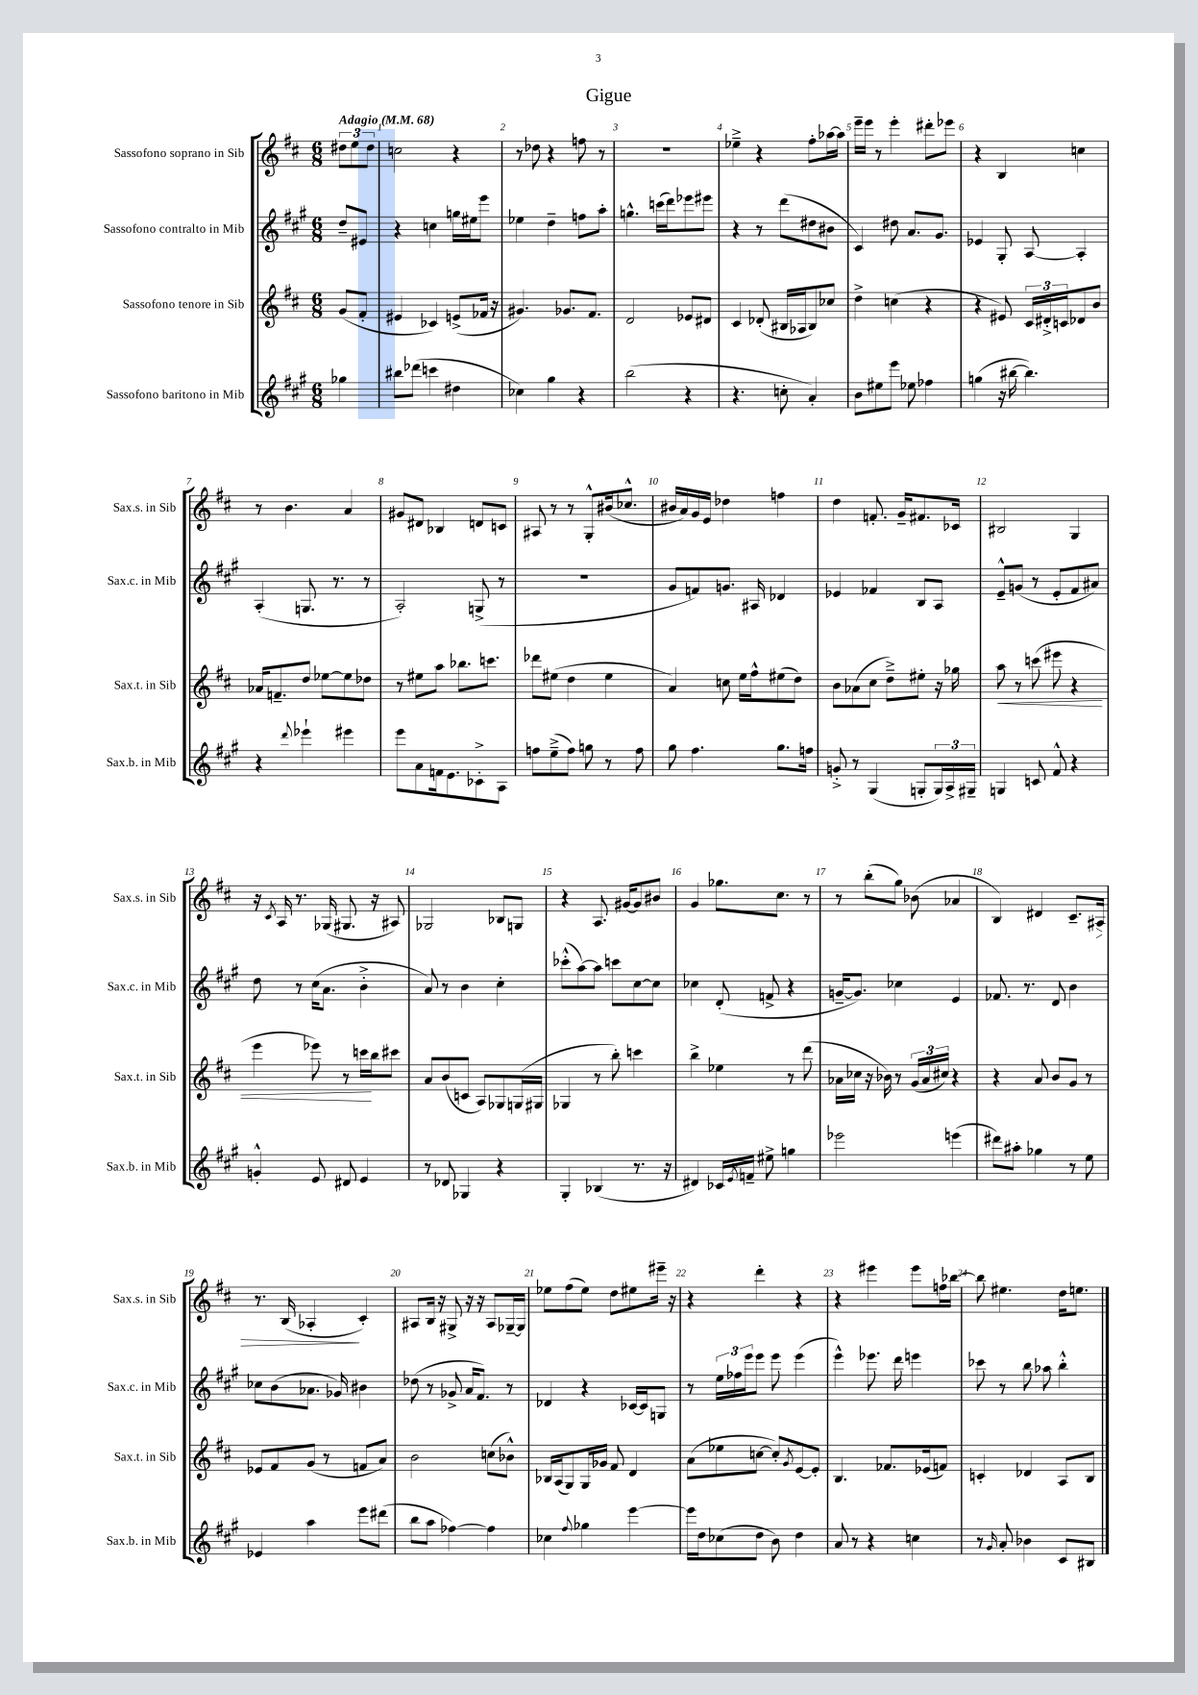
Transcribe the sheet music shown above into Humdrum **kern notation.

**kern	**kern	**dynam	**kern	**kern	**dynam
*part4	*part3	*part3	*part2	*part1	*part1
*staff4	*staff3	*staff3	*staff2	*staff1	*staff1
*I"Sassofono baritono in Mib	*I"Sassofono tenore in Sib	*	*I"Sassofono contralto in Mib	*I"Sassofono soprano in Sib	*
*I'Sax.b. in Mib	*I'Sax.t. in Sib	*	*I'Sax.c. in Mib	*I'Sax.s. in Sib	*
*clefG2	*clefG2	*	*clefG2	*clefG2	*
*k[f#c#g#]	*k[f#c#]	*	*k[f#c#g#]	*k[f#c#]	*
*M6/8	*M6/8	*	*M6/8	*M6/8	*
*MM68	*MM68	*	*MM68	*MM68	*
=	=	=	=	=	=
!	!	!	!	!LO:TX:a:B:t=Adagio	!
4gg-X\	(8g/L	.	8dd~/L	12dd#X\L	.
.	.	.	.	12ee\	.
.	8f#'/J	.	8e#X/J	.	.
.	.	.	.	12dd#\J	.
=1	=1	=1	=1	=1	=1
8bb#X\L	4e#X/	.	4r	2ccn\	.
(8ddd-X\J	.	.	.	.	.
4cccn\	4c-X/)	.	4ccn\	.	.
4dd#X\	(8en^/L	.	16ggn\LL	4r	.
.	.	.	16ee#X\J	.	.
.	16f-X/Jk	.	8eee\J	.	.
.	16r	.	.	.	.
=2	=2	=2	=2	=2	=2
4cc-X\)	4.g#X/)	.	4ee-X\	8r	.
.	.	.	.	8dd-X\	.
4gg#\	.	.	4dd~\	4r	.
.	8.g-X/L	.	.	.	.
4r	.	.	8ffn\L	8ffn\	.
.	8.f#/J	.	.	.	.
.	.	.	8aa'\J	8r	.
=3	=3	=3	=3	=3	=3
(2bb\	2d/	.	4.ggn^^\	2.r	.
.	.	.	(16cccn\LL	.	.
.	.	.	16ddd\J)	.	.
4r	8e-X/L	.	8eee-X\	.	.
.	8d#X/J	.	8eee#X\J	.	.
=4	=4	=4	=4	=4	=4
4.r	4c#/	.	4r	4ee-X~^\	.
.	(8d-X'/	.	8r	4r	.
8ccn'\	16B#X/LL	.	(8ddd\L	.	.
.	16A-X/J	.	.	.	.
4a'/)	8B#/)	.	8dd#X\	8ff#'\L	.
.	8cc-X/J	.	8b#X\J	[16aa-X\L	.
.	.	.	.	16aa-\JJ]	.
=5	=5	=5	=5	=5	=5
8b\L	4dd^\	.	4c#/)	16eee~\LL	.
.	.	.	.	16eee\JJ	.
8ee#X\	.	.	.	8r	.
8eee\J	(4ccn\	.	8dd#X\	4eee'\	.
8ee-X\	.	.	8.a/L	.	.
4ff-X\	4r	.	.	8ddd#X'\L	.
.	.	.	8.g#/J	.	.
.	.	.	.	8eee-X\J	.
=6	=6	=6	=6	=6	=6
(4ggn\	4r	.	4e-X/	4r	.
16r	8e#X/)	.	8G#'/	4B/	.
[16bb#X\	.	.	.	.	.
4.bb#\])	24c#/LL	.	[8A/	.	.
.	24d#X'^/	.	.	.	.
.	24cn/J	.	.	.	.
.	8d-X/	.	4A'/]	4ccn\	.
.	8b/J	.	.	.	.
!!LO:LB:g=z
=7	=7	=7	=7	=7	=7
4r	16a-X/KL	.	(4A'/	8r	.
.	8.fn~/	.	.	.	.
.	.	.	.	4.b\	.
8qqddd/	.	.	.	.	.
4eee-X`\	8dd/J	.	8.Gn/	.	.
.	[8ee-X\L	.	.	.	.
.	.	.	8.r	.	.
4eee#X\	8ee-\]	.	.	4a/	.
.	8dd-X\J	.	8r	.	.
=8	=8	=8	=8	=8	=8
8eee\L	8r	.	2A'/)	8g#X/L	.
8a\	8ee#X\L	.	.	8d#X/J	.
16fn\k	8aa\J	.	.	4B-X/	.
8.e\	.	.	.	.	.
.	8.bb-X\L	.	.	.	.
8c-X'^\	.	.	(8Gn^/	8dn/L	.
.	8.cccn\J	.	.	.	.
8A\J	.	.	8r	8cn/J	.
=9	=9	=9	=9	=9	=9
8ffn\L	8ddd-X\L	.	2.r	8A#X/	.
(8ee~^\	(8ee#X\J	.	.	8r	.
8ff\J)	4dd\	.	.	8r	.
8ggn\	.	.	.	8G'^^/L	.
8r	4ee#\	.	.	(16b#X/k	.
.	.	.	.	8.cc-X^^/J	.
8ff\	.	.	.	.	.
=10	=10	=10	=10	=10	=10
8gg#\	4a/)	.	8g#/L	16b#X/LL	.
.	.	.	.	16a/)	.
4.ff#\	.	.	8fn/)	16g/	.
.	.	.	.	16e/JJ	.
.	8ccn\	.	8.gn/J	4dd-X\	.
.	16ee\LL	.	.	.	.
.	16ff#^^\J	.	16A#X/	.	.
8.gg#\L	(8ee#X\	.	4d-X/	4ffn\	.
.	8dd\J)	.	.	.	.
16ffn\Jk	.	.	.	.	.
=11	=11	=11	=11	=11	=11
8gn'^/	8b\L	.	4e-X/	4dd\	.
8r	(8a-X\	.	.	.	.
(4G#/	8cc#\J	.	4f-X/	8.fn'/	.
.	8dd~^\L)	.	.	.	.
.	.	.	.	16g~/KL	.
8Gn'/L	8ee#X'\J	.	8B/L	8.f#X/	.
24G/L)	16r	.	8A/J	.	.
24A^/	.	.	.	.	.
.	16gg-X\	.	.	16c-X/Jk	.
24G#X~/JJ	.	.	.	.	.
=12	=12	=12	=12	=12	=12
!	!	!LO:HP:b	!	!	!
4Gn/	8aa\	<	8e~^^/L	2B#X/	.
.	8r	.	(8gn/J	.	.
8cn/	(8cccn\	.	8r	.	.
8f#^^/	8eee#X\	.	8e'/L	.	.
4r	4r	.	8f#/	4G/	.
.	.	.	8a#X/J)	.	.
!!LO:LB:g=z
=13	=13	=13	=13	=13	=13
4gn'^^/	4eee\	.	8dd\	16r	.
.	.	.	.	8qc#/	.
.	.	.	.	16A/	.
.	.	.	8r	8.r	.
8e/	8eee-X\)	.	(16cc#\KL	.	.
.	.	.	8.a\J	(16G-X/	.
8d#X/	8r	.	.	8.G#X/	.
4e/	16cccn\LL	.	4b'^\	.	.
.	16bb\J	[	.	16r	.
.	8ccc#X\J	.	.	8A#X/)	.
=14	=14	=14	=14	=14	=14
8r	8a/L	.	8a/)	2G-X/	.
8d-X/	(8b/	.	8r	.	.
4G-X/	8cn/J	.	4b\	.	.
.	8A/L)	.	.	.	.
4r	8G-X/	.	4cc#'\	8B-X/L	.
.	(16Gn/L	.	.	8Gn/J	.
.	16G#X/JJ	.	.	.	.
=15	=15	=15	=15	=15	=15
4G#'/	4G-X/	.	(8ccc-X'^^\L	4r	.
.	.	.	[8aa\)	.	.
(4B-X/	8r	.	8aa\J]	8.A/	.
.	8bb'\)	.	8cccn\L	.	.
.	.	.	.	[16g#X/KL	.
8.r	4cccn\	.	[8cc#\	8g#/]	.
.	.	.	8cc#\J]	8b#X/J	.
16r	.	.	.	.	.
=16	=16	=16	=16	=16	=16
4d#X/)	4bb^\	.	4cc-X\	4g/	.
16c-X/LL	4ee-X\	.	(8d'/	8.gg-X\L	.
8qe/	.	.	.	.	.
16fn~/JJ	.	.	.	.	.
8ee#X^\	.	.	8fn^/	.	.
.	.	.	.	8.cc#\J	.
4ggn\	8r	.	4r	.	.
.	(8ddd\	.	.	8r	.
=17	=17	=17	=17	=17	=17
2eee-X\	16a-X\LL	.	[16gn~/KL	8r	.
.	16cc-X\JJ	.	8.g/J])	.	.
.	16r	.	.	(8bb'\L	.
.	16b-X\)	.	.	.	.
.	8r	.	4cc-X\	8gg\J)	.
.	(24g/LL	.	.	(8b-X\	.
.	24a-/	.	.	.	.
.	24cc#X/JJ)	.	.	.	.
(4eeen\	4r	.	4e/	4a-X/	.
=18	=18	=18	=18	=18	=18
8ddd#X\L)	4r	.	8.f-X/	4B/)	.
8aa#X'\J	.	.	.	.	.
.	.	.	8.r	.	.
4gg-X\	8a/	.	.	4d#X/	.
.	8b/L	.	8d/	.	.
8r	8g/J	.	4b\	8.c#~/L	.
8ee\	8r	.	.	.	.
!	!	!	!	!	!LO:HP:b
.	.	.	.	16A#X/Jk	>
!!LO:LB:g=z
=19	=19	=19	=19	=19	=19
4e-X/	8e-X/L	.	8cc-X\L	8.r	.
.	8f#/	.	(8b\	.	.
.	.	.	.	(16B/	.
4aa\	(8g/J	.	8.a-X\J	4A-X'/	.
.	8r	.	.	.	.
.	.	.	16g-X/)	.	.
8eee\L	8fn/L	.	4b#X\	4c#'/)	]
(8ddd#X\J	8a/J)	.	.	.	.
=20	=20	=20	=20	=20	=20
8bb\L	2b\	.	(8dd-X\	8A#X/L	.
8aa\J	.	.	8r	16B/Jk	.
.	.	.	.	16r	.
[4ff-X\)	.	.	8g-X^/	8G#X^/	.
.	.	.	16a/KL	16r	.
.	.	.	8.f#/J)	16r	.
4ff-\]	(8ccn\L	.	.	8A#/L	.
.	8b-X^^\J)	.	8r	[16G-X~/L	.
.	.	.	.	16G-/JJ]	.
=21	=21	=21	=21	=21	=21
4cc-X\	16B-X/LL	.	4d-X/	8ee-X\L	.
.	(16A/J	.	.	.	.
.	8G/)	.	.	(8ff#\	.
8qqff#/	.	.	.	.	.
4gg-X\	16G/L	.	4r	8ee-\J)	.
.	16g-X/JJ	.	.	.	.
.	8f#/	.	.	8dd\L	.
[4eee\	4d/	.	[16c-X/LL	8ee#X\	.
.	.	.	16c-/J]	.	.
.	.	.	8Gn/J	16eee#X~\Jk	.
.	.	.	.	16r	.
=22	=22	=22	=22	=22	=22
16eee\LL]	(8a\L	.	8r	4r	.
16dd\J	.	.	.	.	.
(8cc-X\	8ee-X\	.	24ee\LL	.	.
.	.	.	24ff-X\	.	.
.	.	.	24eee\J	.	.
8dd\J	[8ccn\J	.	8eee\J	4ddd'\	.
8b\)	8cc'/L])	.	8eee\	.	.
.	8qg/	.	.	.	.
4dd\	[8e/	.	(4eee\	4r	.
.	8e'/J]	.	.	.	.
=23	=23	=23	=23	=23	=23
8a/	4.B/	.	4eee^^\)	4r	.
8r	.	.	.	.	.
4r	.	.	8.eee-X\	4eee#X\	.
.	8.f-X/L	.	.	.	.
.	.	.	16ddd\	.	.
4ccn\	.	.	4eeen\	8eee#\L	.
.	(16e-X/k	.	.	.	.
.	8fn/J)	.	.	16ffn\L	.
.	.	.	.	[16bb-X\JJ	.
=24	=24	=24	=24	=24	=24
8r	4cn'/	.	8ccc-X\	8bb-\]	.
16qqg#/	.	.	.	.	.
8a'/	.	.	8r	4.ee#X\	.
4b-X\	4d-X/	.	8bb\	.	.
.	.	.	8aa-X\	.	.
8c#/L	8A/L	.	4bb'^^\	16dd\KL	.
.	.	.	.	8.een\J	.
8B#X/J	8B/J	.	.	.	.
==	==	==	==	==	==
*-	*-	*-	*-	*-	*-
